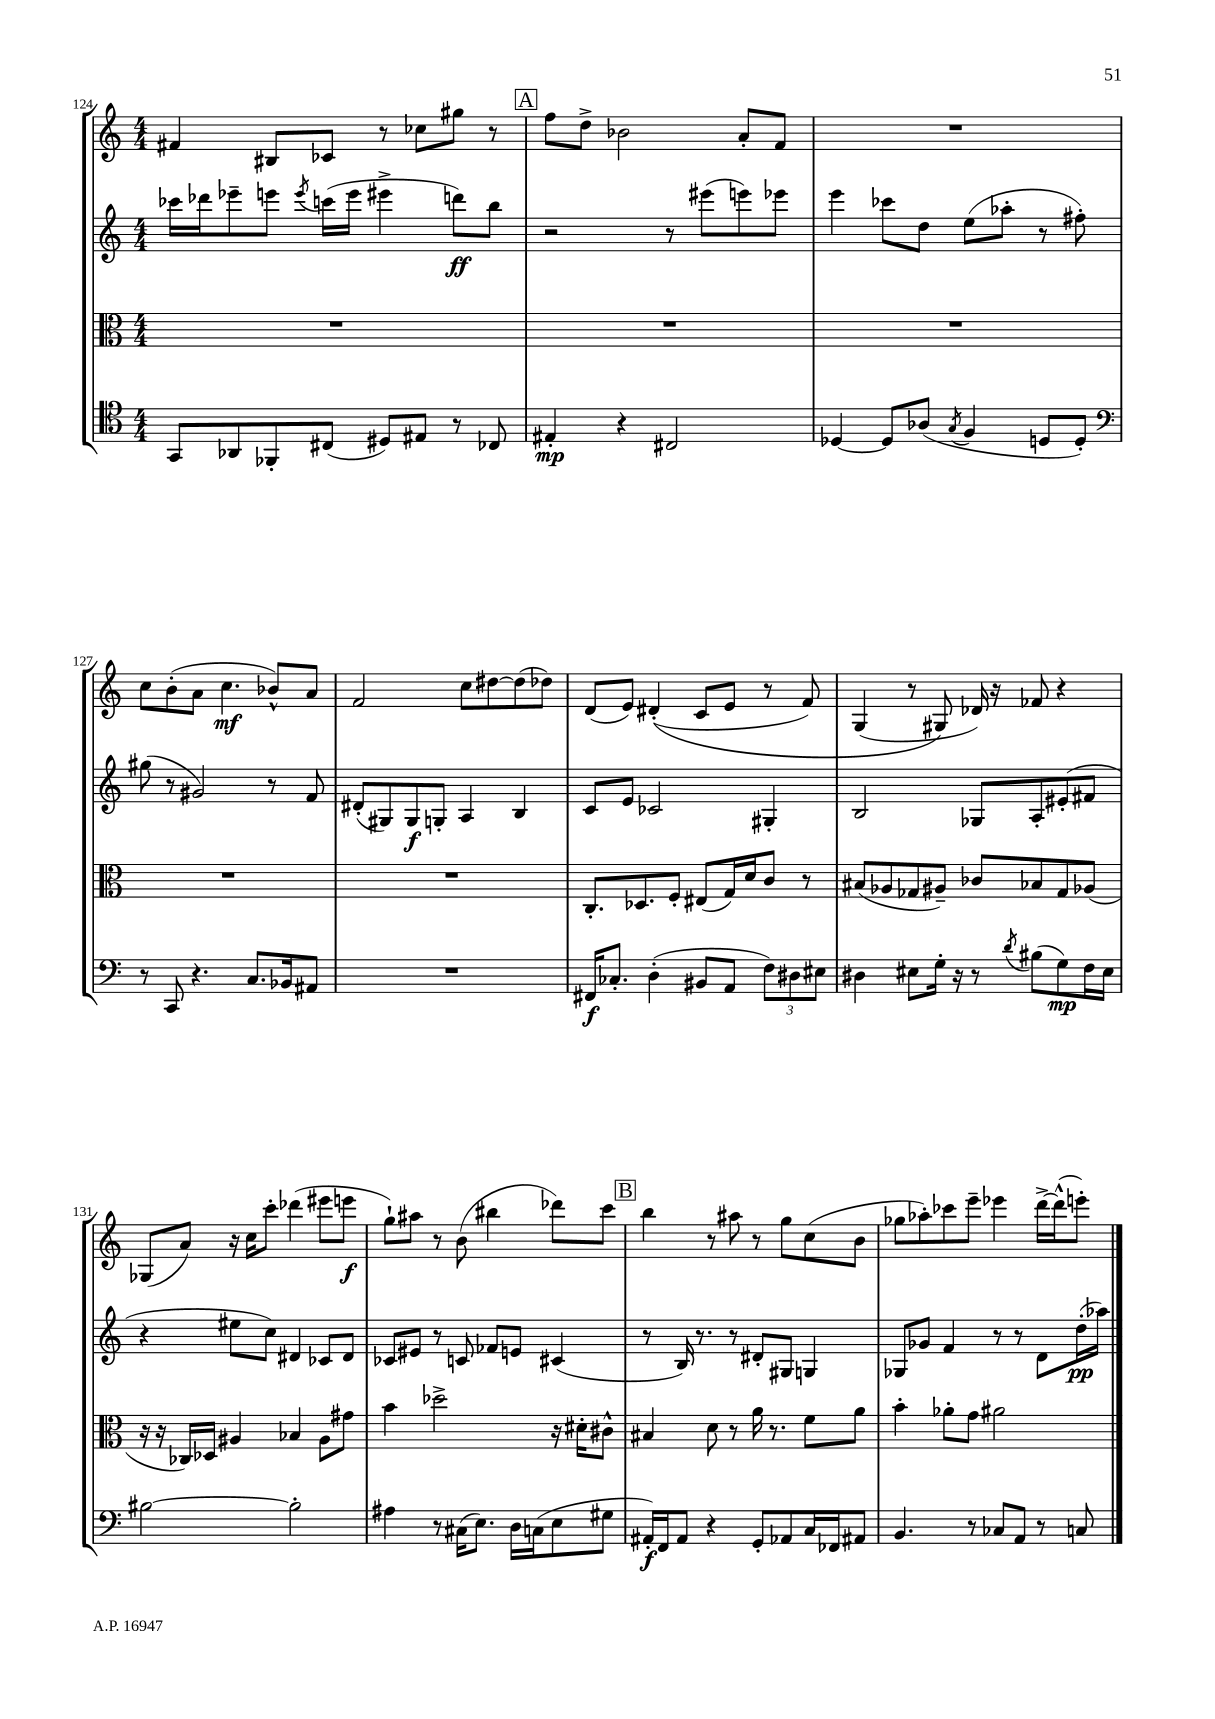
<<
\new StaffGroup <<
\new Staff = "s0" {
    \clef treble \key c \major \numericTimeSignature \time 4/4
    \autoBeamOff fis'4 bis8[ ces'8] r8 ces''8[ gis''8] r8 |
    \mark \markup { \box "A" } f''8[ d''8]-> bes'2 a'8[-. f'8] |
    R1 |
    c''8[ b'8-.( a'8] c''4.\mf bes'8[-^) a'8] |
    f'2 c''8[ dis''8~ dis''8( des''8]) |
    d'8[( e'8]) dis'4-.(\( c'8[ e'8] r8 f'8) |
    g4( r8 gis8\) des'16) r16 fes'8 r4 |
    ges8[( a'8]) r16 c''16[ c'''8]-. des'''4( eis'''8[ e'''8]\f |
    g''8[-!) ais''8] r8 b'8( bis''4 des'''8[) c'''8] |
    \mark \markup { \box "B" } b''4 r8 ais''8 r8 g''8[ c''8( b'8] |
    ges''8[ aes''8-.) ces'''8 e'''8]-- ees'''4 d'''16[~-> d'''16-^( e'''8]-.) \bar "|." |
}
\new Staff = "s1" {
    \clef treble \key c \major \numericTimeSignature \time 4/4
    \autoBeamOff ces'''16[ des'''16 ees'''8-- e'''8] \acciaccatura { e'''8 } c'''16[( e'''16] eis'''4-> d'''8[\ff) b''8] |
    \mark \markup { \box "A" } r2 r8 eis'''8[( e'''8) ees'''8] |
    e'''4 ces'''8[ d''8] e''8[( aes''8]-. r8 fis''8-.) |
    gis''8( r8 gis'2) r8 f'8 |
    dis'8[-.( gis8) gis8\f g8]-. a4 b4 |
    c'8[ e'8] ces'2 gis4-. |
    b2 ges8[ a8-. eis'8-.( fis'8] |
    r4 eis''8[ c''8]) dis'4 ces'8[ dis'8] |
    ces'8[ eis'8] r8 c'8 fes'8[ e'8] cis'4( |
    \mark \markup { \box "B" } r8 b16) r8. r8 dis'8[-. gis8] g4 |
    ges8[ ges'8] f'4 r8 r8 d'8[ d''16-.\pp( aes''16]) \bar "|." |
}
\new Staff = "s2" {
    \clef alto \key c \major \numericTimeSignature \time 4/4
    \autoBeamOff R1 |
    \mark \markup { \box "A" } R1 |
    R1 |
    R1 |
    R1 |
    c8.[-. des8. f8]-. eis8[( g16) d'16 c'8] r8 |
    bis8[( aes8 ges8 ais8]--) ces'8[ bes8 ges8 aes8]( |
    r16 r16 ces16[) des16] ais4 bes4 ais8[ gis'8] |
    b'4 des''2-> r16 dis'16[-. cis'8]-^ |
    \mark \markup { \box "B" } bis4 d'8 r8 a'16 r8. f'8[ a'8] |
    b'4-. aes'8[-. g'8] ais'2 \bar "|." |
}
\new Staff = "s3" {
    \clef tenor \key c \major \numericTimeSignature \time 4/4
    \autoBeamOff g,8[ aes,8 fes,8-. cis8]( dis8[) eis8] r8 ces8 |
    \mark \markup { \box "A" } eis4-.\mp r4 cis2 |
    des4~ des8[ aes8]( \acciaccatura { g8 } f4 d8[ d8]-.) |
    \clef bass r8 c,8 r4. c8.[ bes,16 ais,8] |
    R1 |
    fis,16[\f ces8.]-. d4-.( bis,8[ a,8] \tuplet 3/2 { f8[) dis8 eis8] } |
    dis4 eis8[ g16]-. r16 r8 \acciaccatura { d'8 } bis8[( g8\mp) f16 eis16] |
    bis2~ bis2-. |
    ais4 r8 cis16[( e8.]) d16[ c16( e8 gis8] |
    \mark \markup { \box "B" } ais,16[-.\f) f,16 ais,8] r4 g,8[-. aes,8 c16 fes,16 ais,8] |
    b,4. r8 ces8[ a,8] r8 c8 \bar "|." |
}
>>
>>
\layout { \context { \Score currentBarNumber = #124 } }
